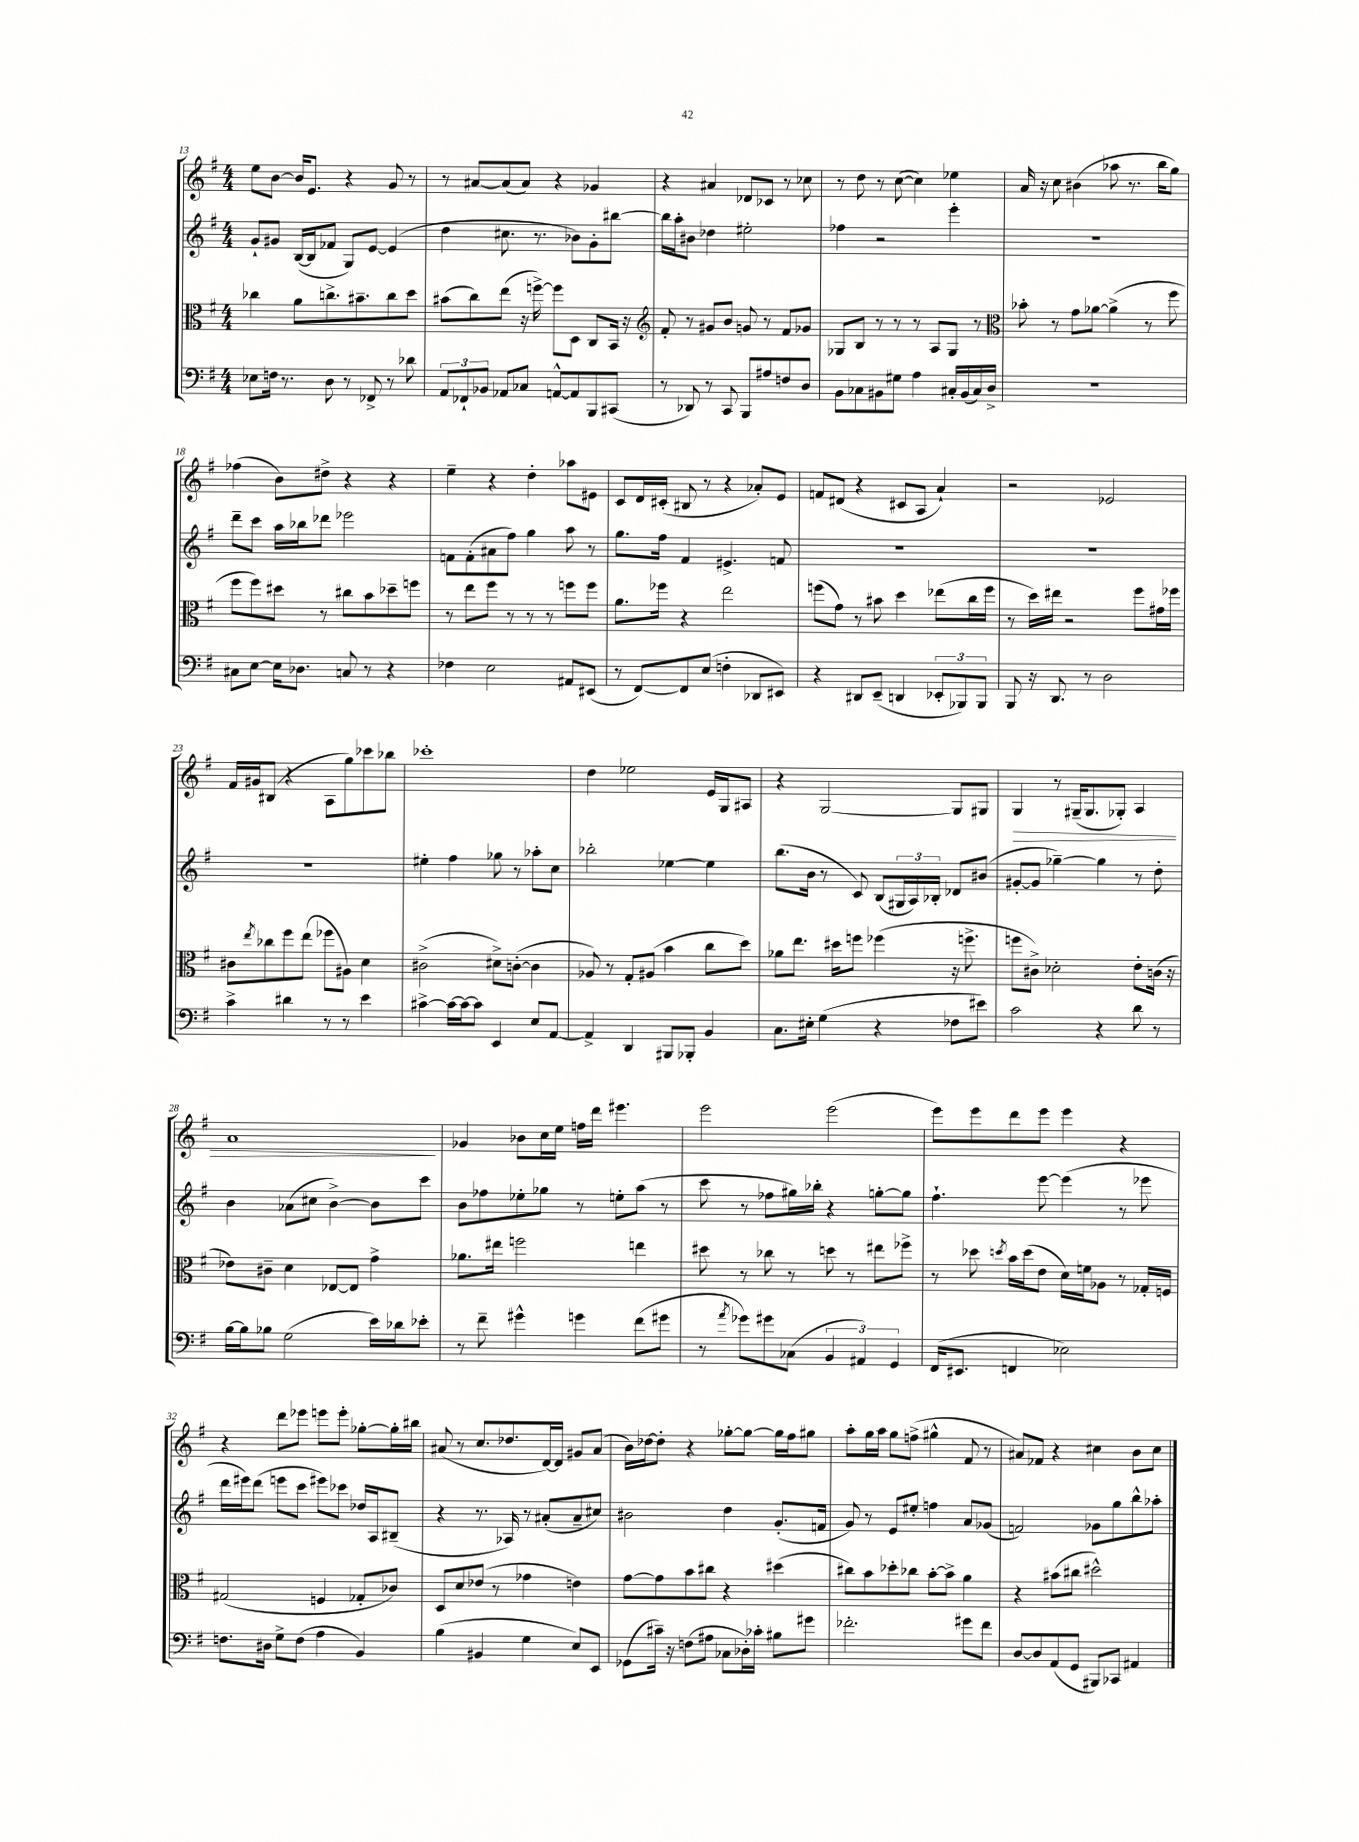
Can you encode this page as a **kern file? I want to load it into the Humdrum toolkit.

**kern	**kern	**kern	**kern	**dynam
*part4	*part3	*part2	*part1	*part1
*staff4	*staff3	*staff2	*staff1	*staff1
*clefF4	*clefC3	*clefG2	*clefG2	*
*k[f#]	*k[f#]	*k[f#]	*k[f#]	*
*M4/4	*M4/4	*M4/4	*M4/4	*
=13	=13	=13	=13	=13
8E-X\L	4cc-X\	8g`/L	8ee\L	.
16Fn\Jk	.	8g#X/J	[8b\J	.
8.r	.	.	.	.
.	8a\L	([16B/LL	16b/KL]	.
.	.	16B/J]	8.e/J	.
8D\	8.ccn^\	8f-X/J	.	.
8r	.	8G/L)	4r	.
.	8.b#X~\	.	.	.
8FF-X^/	.	[8e/J	.	.
8r	8cc\	(4e/]	8g/	.
8d-X\	8dd\J	.	8r	.
=14	=14	=14	=14	=14
12AA/L	(8b#X\L	4dd\	8r	.
12FF-X`/	.	.	.	.
.	8cc\)	.	[8a#X/L	.
12BB-X/J	.	.	.	.
8AA-X/L	(8ee\J	8.cc#X\	(8a#/]	.
8C-X/J	16r	.	8a#/J)	.
.	[16ffn^\)	8.r	.	.
[8AAn^^/L	8ff\L]	.	4r	.
8AA/]	8D\J	8b-X\L)	.	.
8BBB/	8C/L	8g'\	4g-X/	.
(8CC#X/J	16BB/Jk	[8bb#X\J	.	.
.	16r	.	.	.
=15	=15	=15	=15	=15
*	*clefG2	*	*	*
8r	8f#'/	16bb#\LL]	4r	.
.	.	16aa'\J	.	.
8DD-X/)	8r	8b#X\J	.	.
8r	8g#X/L	4dd-X\	4a#X/	.
8CC/	8b/J	.	.	.
8BBB/L	8gn/	2ee#X'\	8d-X/L	.
8A#X/	8r	.	8c-X/J	.
8Fn/	8f#/L	.	8r	.
8D/J	8g-X/J	.	8cc-X\	.
=16	=16	=16	=16	=16
8BB\L	8G-X/L	4ff-X\	8r	.
8C-X\	8B/J	.	8dd\	.
8BB#X\	8r	2r	8r	.
8G#X\J	8r	.	([8cc\	.
4A\	8r	.	4cc\])	.
.	8A/L	.	.	.
16C#X'/LL	8G-/J	4eee'\	4ee-X\	.
(16BB#/	.	.	.	.
16C#/)	8r	.	.	.
16D^/JJ	.	.	.	.
=17	=17	=17	=17	=17
*	*clefC3	*	*	*
1r	8b-X'\	1r	16a/	.
.	.	.	16r	.
.	8r	.	8cc\	.
.	8g\L	.	(4b#X\	.
.	[8a-X\J	.	.	.
.	(4a-^\]	.	8aa-X\	.
.	.	.	8.r	.
.	8r	.	.	.
.	.	.	16bb\KL	.
.	8ff#\	.	8gg\J)	.
!!LO:LB:g=z
=18	=18	=18	=18	=18
8C#X\L	8ff#\L	8ddd~\L	(4ff-X\	.
[8E\J	8ff#\)	8ccc\J	.	.
16E\KL]	8dd#X\J	16aa\LL	8b\L)	.
8.D-X\J	.	16bb-X\J	.	.
.	8r	8ddd-X\J	8dd#X^\J	.
8Cn/	8cc#X\L	2eee-X\	4r	.
8r	8b\	.	.	.
4r	8dd-X~\	.	4r	.
.	8ffn\J	.	.	.
=19	=19	=19	=19	=19
4F-X\	8r	8fn\L	4ee~\	.
.	8ee\L	(8f'\	.	.
2E\	8ff#\J	8a#X\	4r	.
.	8r	8ff#\J)	.	.
.	8r	4gg\	4dd'\	.
.	8r	.	.	.
8AA#X/L	8ffn\L	8aa\	8aa-X\L	.
(8EE#X/J	8ff\J	8r	8e#X\J	.
=20	=20	=20	=20	=20
8r	8.a\L	8.gg\L	8c/L	.
[8FF#/L)	.	.	16d/L	.
.	16ff-X\Jk	16ff#\Jk	(16c#X'/JJ	.
8FF#/]	4r	4f#/	8B#X/	.
(8E/J	.	.	8r	.
4Fn'\	2ee\	4.e#X^/	4r	.
8DD-X/L	.	.	8a-X'/L)	.
8EE#X/J)	.	8fn/	8e/J	.
=21	=21	=21	=21	=21
4r	(8ffn\L	1r	8fn/L	.
.	8g\J)	.	(8d#X/J	.
8DD#X/L	8r	.	4r	.
(8EE~/J	8b#X\	.	.	.
4DDn/	4dd\	.	8c#X/L	.
.	.	.	8A/J	.
12EE-X'/L	(8ee-X\L	.	4a`/)	.
12BBB-X/)	.	.	.	.
.	16cc\L	.	.	.
12BBB-/J	.	.	.	.
.	16ff\JJ	.	.	.
=22	=22	=22	=22	=22
8BBB/	8r	1r	2r	.
16r	16dd\LL)	.	.	.
8.DD/	16ee#X\JJ	.	.	.
.	2r	.	.	.
8r	.	.	.	.
2D\	.	.	2e-X/	.
.	8ff#\L	.	.	.
.	16g#X\L	.	.	.
.	16ff-X\JJ	.	.	.
!!LO:LB:g=z
=23	=23	=23	=23	=23
4c^\	8c#X\L	1r	16f#/LL	.
.	.	.	16g#X/J	.
.	8qee/	.	.	.
.	8cc-X\	.	(8B#X/J	.
4d#X\	8ff#\	.	4r	.
.	(8ee\J	.	.	.
8r	8ff-X\L	.	8A\L	.
8r	8A#X\J)	.	8gg\)	.
4e\	4d\	.	8ccc-X\	.
.	.	.	8bb-X\J	.
=24	=24	=24	=24	=24
[4c#X^\	(2c#X^\	4ee#X'\	1ccc-X'	.
16c#\LL_	.	4ff#\	.	.
16c#\J_	.	.	.	.
8c#\J]	.	.	.	.
4EE/	8d#X^\L)	8gg-X\	.	.
.	([8cn'\J	8r	.	.
8E/L	4c\]	8aa-X'\L	.	.
[8AA/J	.	8cc\J	.	.
=25	=25	=25	=25	=25
4AA^/]	8A-X/)	2bb-X'\	4dd\	.
.	8r	.	.	.
4DD/	8G'/L	.	2ee-X\	.
.	(8A#X/J	.	.	.
8BBB#X/L	4b\	[4ee-X\	.	.
8BBB-X'/J	.	.	.	.
4BB/	8cc\L	4ee-\]	16e/LL	.
.	.	.	16G/J	.
.	8dd\J)	.	8A#X/J	.
=26	=26	=26	=26	=26
8.C\L	8a-X\L	(8.bb\L	4r	.
.	8.ee\J	.	.	.
16E#X'\Jk	.	16b\Jk	.	.
(4G\	.	8r	[2G/	.
.	16dd#X\KL	.	.	.
.	8ffn\J	8c/)	.	.
4r	(4ff-X\	(8B/L	.	.
.	.	24G#X/L	.	.
.	.	24A/)	.	.
.	.	24B-X'/JJ	.	.
8F-X\L	16r	8d-X/L	8G/L]	.
.	8.ffn^\	.	.	.
8e#X\J)	.	(8b#X/J	8G#X/J	.
=27	=27	=27	=27	=27
!	!	!	!	!LO:HP:b
2c\	8ffn\L	[8g#X'/L	4G/	>
.	8c#X^\J)	8g#/J]	.	.
.	2d-X'\	[4gg-X~\)	8r	.
.	.	.	(16G#X~/KL	.
.	.	.	8.G#/	.
4r	.	4gg-\]	.	.
.	.	.	8G-X'/J)	.
8d\	8e'\L	8r	4A/	.
8r	(16cn\Jk	8dd'\	.	.
.	16r	.	.	.
!!LO:LB:g=z
=28	=28	=28	=28	=28
[16B\LL	8e-X\L)	4b\	1a	.
16B\J]	.	.	.	.
8B-X\J	8c#X~\J	.	.	.
(2G\	4d\	(8a-X\L	.	.
.	.	8cc#X\J	.	.
.	[8E-X/L	[4b^\)	.	.
.	8E-/J]	.	.	.
16e\LL)	4g^\	8b\L]	.	.
16d-X\J	.	.	.	.
8e-X'\J	.	8ccc\J	.	.
.	.	.	.	]
=29	=29	=29	=29	=29
8r	8.a-X\L	8b\L	4g-X/	.
8f#~\	.	8ff-X\	.	.
.	16ee#X\Jk	.	.	.
4g#X^^\	2ffn\	8ee-X'\	8b-X\L	.
.	.	8gg-X\J	16cc\L	.
.	.	.	16ee\JJ	.
4gn\	.	8r	16ffn\LL	.
.	.	.	16ddd\JJ	.
.	.	8een'\L	4.eee#X\	.
(8f#\L	4een\	(8aa\J	.	.
8g#X\J	.	8r	.	.
=30	=30	=30	=30	=30
8r	8dd#X\	8ccc\	2eee\	.
8qa/	.	.	.	.
8g-X\L)	8r	8r	.	.
8g#X\	8cc-X\	8ff-X\L	.	.
(8C-X\J	8r	16gg#X\L)	.	.
.	.	16bb-X'\JJ	.	.
6BB/	8ddn\	4r	(2eee\	.
.	8r	.	.	.
6AA#X/)	.	.	.	.
.	8ee#X\L	[8ggn'\L	.	.
6GG/	.	.	.	.
.	8ff-X^\J	8gg\J]	.	.
=31	=31	=31	=31	=31
(16FF#/KL	8r	4.ff#`\	8eee\L)	.
8.EE#X/J	.	.	.	.
.	8dd-X\	.	8eee\	.
.	8qddn/	.	.	.
4FFn/	16b\LL	.	8ddd\	.
.	(16dd\J	.	.	.
.	8e\J	[8eee\	8eee\J	.
2E-X\)	16d\LL)	(4eee\]	4eee\	.
.	16fn\J	.	.	.
.	8A-X\J	.	.	.
.	8r	8r	4r	.
.	16G-X'/LL	8eee-X\	.	.
.	16Fn/JJ	.	.	.
!!LO:LB:g=z
=32	=32	=32	=32	=32
8.Fn\L	(2G#X/	16ddd\LL	4r	.
.	.	16eee#X\J)	.	.
.	.	(8ddd\J	.	.
16D#X\Jk	.	.	.	.
8G^\L	.	8eeen\L	8ddd\L	.
(8F\J	.	8ccc\J	8eee-X\J	.
4A\	4Fn/	8eee#X\L)	8eeen\L	.
.	.	8ccc-X\J	8eee'\J	.
4BB/)	8G-X'/L	16dd-X/LL	[8gg-X'\L	.
.	.	16A/J	.	.
.	8c-X/J)	(8B#X~/J	16gg-'\L]	.
.	.	.	16bb#X\JJ	.
=33	=33	=33	=33	=33
(4B\	8D/L	4r	(8a#X/	.
.	8d/	.	8r	.
4BB#X/	(8e-X/J	8.r	8.cc/L	.
.	8r	.	.	.
.	.	16A-X/)	8.dd-X/	.
4G\	4g-X\	8r	.	.
.	.	(8a#X'/L	[16d/L)	.
.	.	.	16d/JJ]	.
8E/L)	4en\)	8a#~/	8g#X/L	.
8EE/J	.	8cc#X/J)	(8a#/J	.
=34	=34	=34	=34	=34
(8GG-X\L	[8g\L	2b#X\	16b\LL)	.
.	.	.	[16dd-X\J	.
16c#X~\Jk)	8g\]	.	8dd-'\J]	.
16r	.	.	.	.
(8Fn\L	8b\	.	4r	.
8A#X\J	8cc#X\J	.	.	.
8C-X\L	4r	4dd\	[8gg-X'\L	.
16D-X'\L)	.	.	8gg-\J_	.
16c-X'\JJ	.	.	.	.
8B#X\L	(4dd#X\	(8.g'/L	16gg-\LL]	.
.	.	.	16ff#\J	.
8g#X\J	.	.	8gg#X\J	.
.	.	16fn/Jk	.	.
=35	=35	=35	=35	=35
2.f-X'\	8cc#X\L)	8g/)	8aa'\L	.
.	8b\	8r	16gg\L	.
.	.	.	16aa\JJ	.
.	8dd-X'\	8e/L	8gg\L	.
.	8cc-X\J	8ee#X'/J	(8ffn^\J	.
.	[8b'\L	4ffn\	4gg#X^^\	.
.	8b^\J]	.	.	.
8g#X\L	4a\	8a/L	8f#/	.
8f-\J	.	(8g-X/J	8r	.
=36	=36	=36	=36	=36
[8D/L	4r	2fn/)	8a#X/L)	.
8D/]	.	.	8f-X/J	.
(8AA/	(8b#X\L	.	4r	.
8GG/J	8cc#X\J	.	.	.
8BBB#X/L)	2dd#X^^\)	8g-X\L	4cc#X\	.
8CC-X/J	.	8gg\	.	.
4AA#X/	.	8bb^^\	8b\L	.
.	.	8aa-X'\J	8cc#\J	.
==	==	==	==	==
*-	*-	*-	*-	*-
